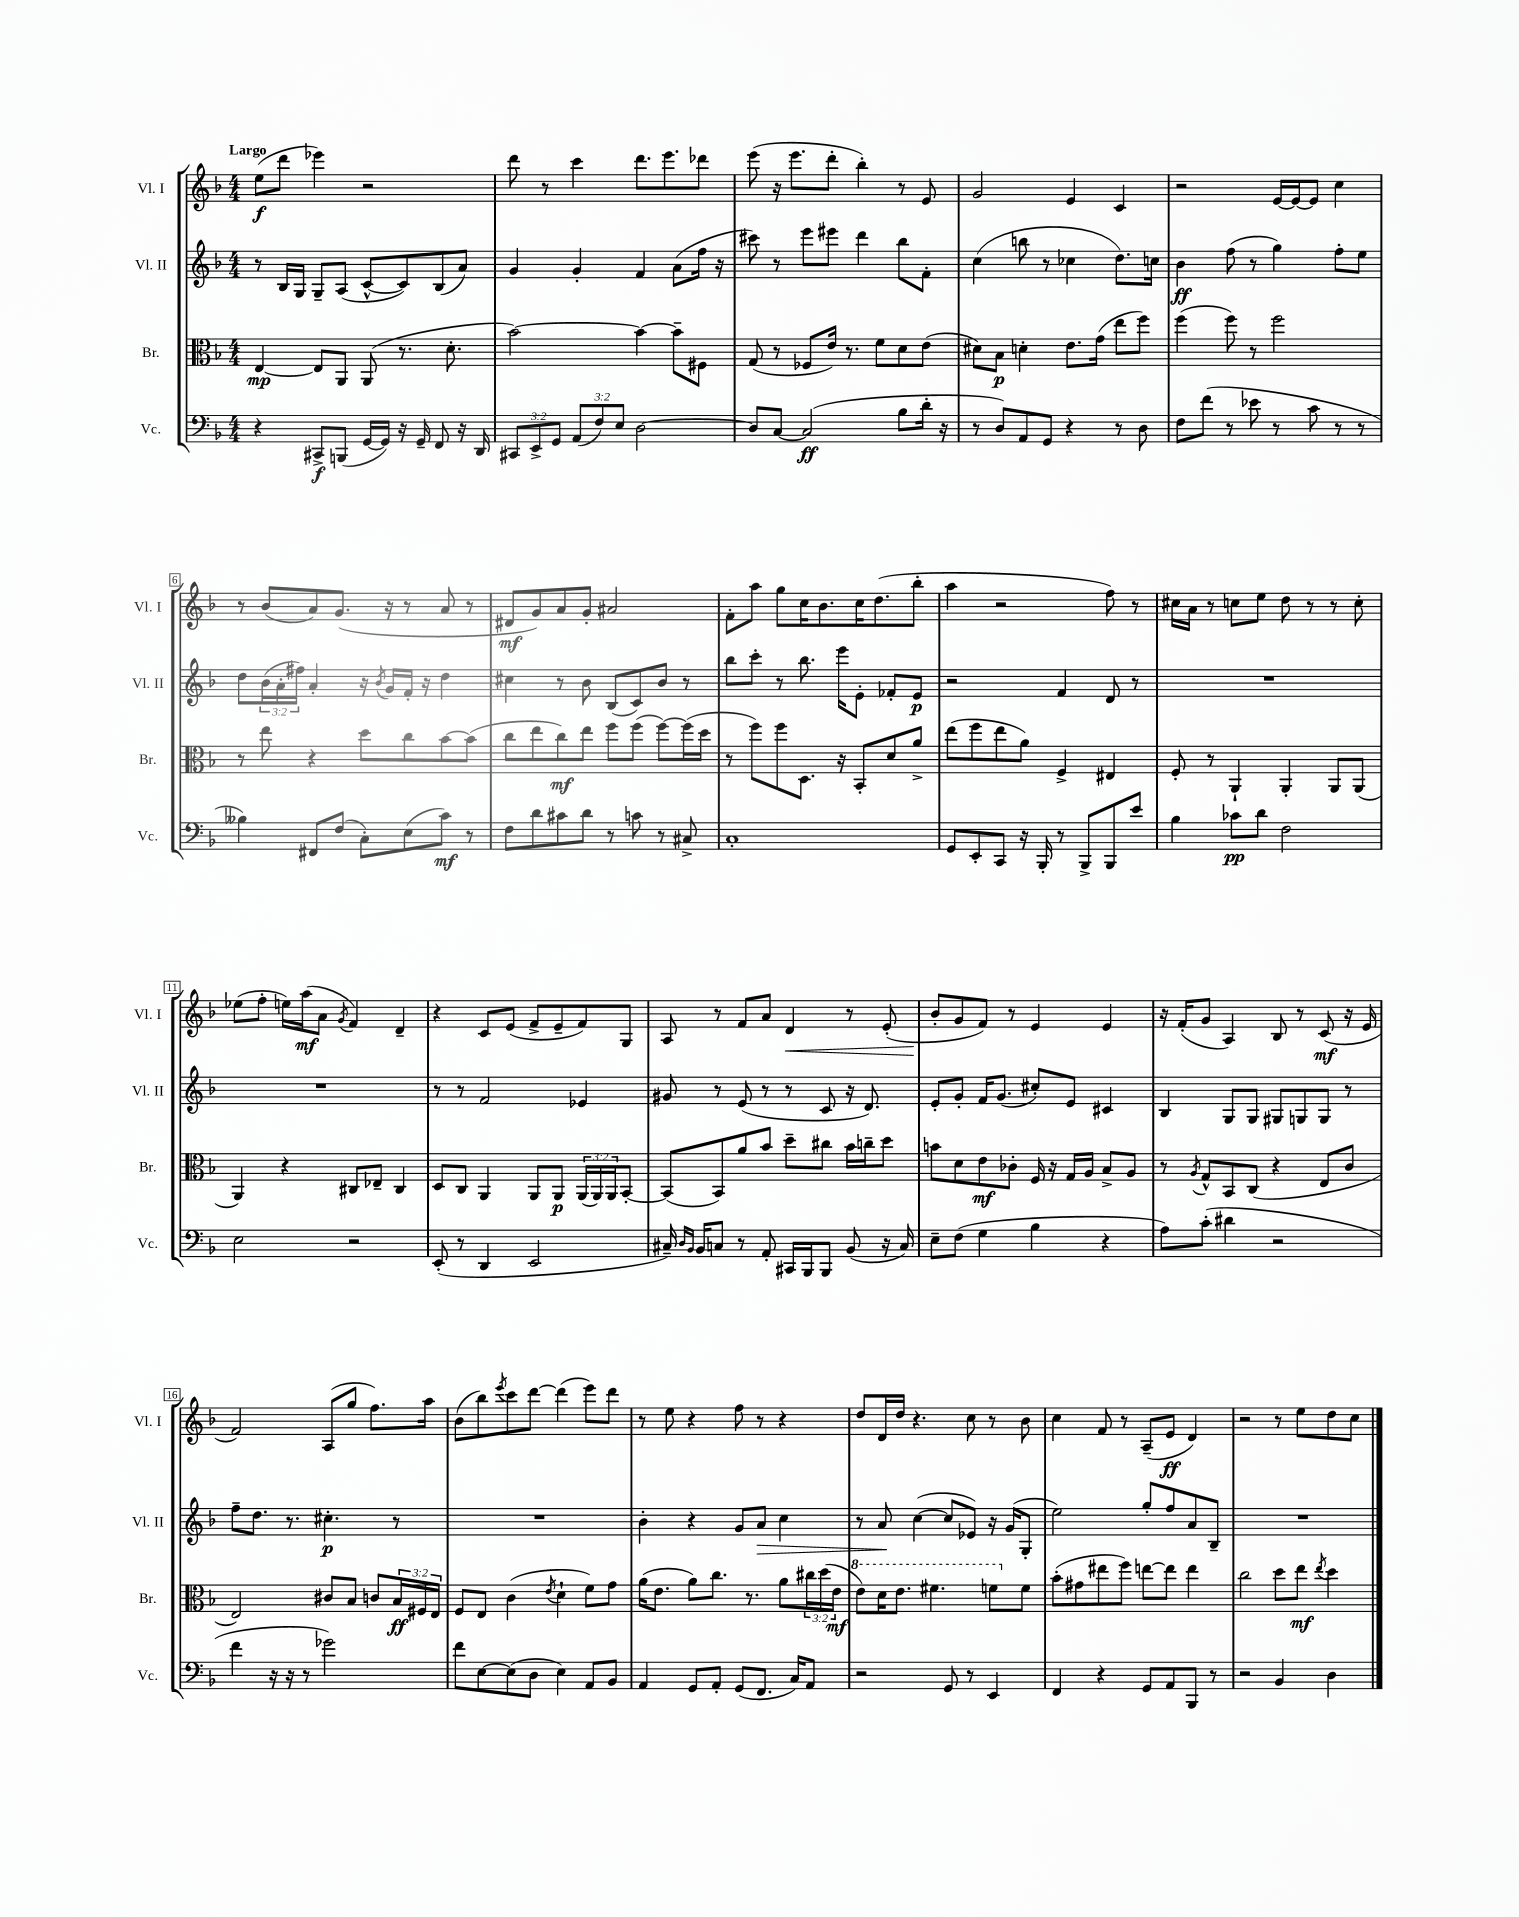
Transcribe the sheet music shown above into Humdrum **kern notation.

**kern	**dynam	**kern	**dynam	**kern	**dynam	**kern	**dynam
*part4	*part4	*part3	*part3	*part2	*part2	*part1	*part1
*staff4	*staff4	*staff3	*staff3	*staff2	*staff2	*staff1	*staff1
*I"Vc.	*	*I"Br.	*	*I"Vl. II	*	*I"Vl. I	*
*I'Vc.	*	*I'Br.	*	*I'Vl. II	*	*I'Vl. I	*
*clefF4	*	*clefC3	*	*clefG2	*	*clefG2	*
*k[b-]	*	*k[b-]	*	*k[b-]	*	*k[b-]	*
*M4/4	*	*M4/4	*	*M4/4	*	*M4/4	*
=1	=1	=1	=1	=1	=1	=1	=1
!	!	!	!	!	!	!LO:TX:a:B:t=Largo	!
4r	.	[4E/	mp	8r	.	(8ee\L	f
.	.	.	.	16B-/LL	.	8ddd\J	.
.	.	.	.	16G/JJ	.	.	.
8CC#X^/L	f	8E/L]	.	8G~/L	.	4eee-X\)	.
(8BBBn/J	.	8AA/J	.	(8A/J	.	.	.
[16GG/LL	.	(8AA/	.	[8c^^/L	.	2r	.
16GG/JJ])	.	.	.	.	.	.	.
16r	.	8.r	.	8c/])	.	.	.
16GG~/	.	.	.	.	.	.	.
8FF/	.	.	.	(8B-/	.	.	.
.	.	8.d'\	.	.	.	.	.
16r	.	.	.	8a/J)	.	.	.
16DD/	.	.	.	.	.	.	.
=2	=2	=2	=2	=2	=2	=2	=2
12CC#X/L	.	[2b-\)	.	4g/	.	8ddd\	.
12EE^/	.	.	.	.	.	.	.
.	.	.	.	.	.	8r	.
12GG/J	.	.	.	.	.	.	.
(12AA/L	.	.	.	4g'/	.	4ccc\	.
12F/)	.	.	.	.	.	.	.
12E/J	.	.	.	.	.	.	.
[2D\	.	4b-\_	.	4f/	.	8.ddd\L	.
.	.	.	.	.	.	8.eee\	.
.	.	8b-~\L]	.	(8a\L	.	.	.
.	.	8F#X\J	.	16ff\Jk	.	8ddd-X\J	.
.	.	.	.	16r	.	.	.
=3	=3	=3	=3	=3	=3	=3	=3
8D/L]	.	(8G/	.	8ccc#X\)	.	(8eee\	.
[8C/J	.	8r	.	8r	.	16r	.
.	.	.	.	.	.	8.eee\L	.
(2C/]	ff	8F-X/L	.	8eee\L	.	.	.
.	.	16e/Jk)	.	8eee#X\J	.	8ddd'\J	.
.	.	8.r	.	.	.	.	.
.	.	.	.	4ddd\	.	4bb-'\)	.
.	.	8f\L	.	.	.	.	.
8B-\L	.	8d\	.	8bb-\L	.	8r	.
16d'\Jk	.	(8e\J	.	8f'\J	.	8e/	.
16r	.	.	.	.	.	.	.
=4	=4	=4	=4	=4	=4	=4	=4
8r	.	8d#X\L)	.	(4cc\	.	2g/	.
8D/L)	.	8B-\J	p	.	.	.	.
8AA/	.	4dn'\	.	8bbn\	.	.	.
8GG/J	.	.	.	8r	.	.	.
4r	.	8.e\L	.	4cc-X\	.	4e/	.
.	.	(16g\Jk	.	.	.	.	.
8r	.	8ee\L	.	8.dd\L)	.	4c/	.
8D\	.	8ff\J)	.	.	.	.	.
.	.	.	.	16ccn\Jk	.	.	.
=5	=5	=5	=5	=5	=5	=5	=5
8F\L	.	(4ff\	.	4b-\	ff	2r	.
(8f\J	.	.	.	.	.	.	.
8r	.	8ff\)	.	(8ff\	.	.	.
8e-X\	.	8r	.	8r	.	.	.
8r	.	2ff\	.	4gg\)	.	[16e/LL	.
.	.	.	.	.	.	16e/J_	.
8c\	.	.	.	.	.	8e/J]	.
8r	.	.	.	8ff'\L	.	4cc\	.
8r	.	.	.	8ee\J	.	.	.
!!LO:LB:g=z
=6	=6	=6	=6	=6	=6	=6	=6
4B--X\)	.	8r	.	8dd\L	.	8r	.
.	.	8ee\	.	(24b-\L	.	(8b-/L	.
.	.	.	.	24a'\	.	.	.
.	.	.	.	24ff#X\JJ)	.	.	.
8FF#X/L	.	4r	.	4a'/	.	8a/)	.
(8F/J	.	.	.	.	.	(8.g/J	.
8C'\L)	.	8dd\L	.	16r	.	.	.
.	.	.	.	8qb-/	.	.	.
.	.	.	.	16g/LL	.	16r	.
(8E\	.	8cc\	.	16f'/JJ	.	8r	.
.	.	.	.	16r	.	.	.
8c\J)	mf	[8b-\	.	4dd\	.	8a/	.
8r	.	(8b-\J]	.	.	.	8r	.
=7	=7	=7	=7	=7	=7	=7	=7
8F\L	.	8cc\L	.	4cc#X\	.	8d#X/L	mf
8d\	.	8ee\	.	.	.	8g/)	.
8c#X\	.	8cc\)	mf	8r	.	8a/	.
8d\J	.	8ee\J	.	8b-\	.	8g'/J	.
8r	.	8ff\L	.	(8B-/L	.	2a#X/	.
8cn\	.	(8ff\J	.	8c/)	.	.	.
8r	.	[8ff\L)	.	8b-/J	.	.	.
8C#X^/	.	(16ff\L]	.	8r	.	.	.
.	.	16dd\JJ	.	.	.	.	.
=8	=8	=8	=8	=8	=8	=8	=8
1C'	.	8r	.	8bb-\L	.	8f'\L	.
.	.	8ff\L)	.	8ccc'\J	.	8aa\J	.
.	.	8ff\	.	8r	.	8gg\L	.
.	.	8.D\J	.	8.bb-\	.	16cc\K	.
.	.	.	.	.	.	8.b-\	.
.	.	16r	.	16eee\KL	.	.	.
.	.	8BB-'/L	.	8e'\J	.	16cc\K	.
.	.	.	.	.	.	(8.dd\	.
.	.	8d/	.	8f-X'/L	.	.	.
.	.	8a^/J	.	8e/J	p	8bb-'\J	.
=9	=9	=9	=9	=9	=9	=9	=9
8GG/L	.	(8ee\L	.	2r	.	4aa\	.
8EE'/	.	8ff\	.	.	.	.	.
8CC/J	.	8ee\	.	.	.	2r	.
16r	.	8a\J)	.	.	.	.	.
16BBB-'/	.	.	.	.	.	.	.
8r	.	4F^/	.	4f/	.	.	.
8BBB-^/L	.	.	.	.	.	.	.
8BBB-/	.	4E#X/	.	8d/	.	8ff\)	.
8e/J	.	.	.	8r	.	8r	.
=10	=10	=10	=10	=10	=10	=10	=10
4B-\	.	8F'/	.	1r	.	16cc#X\LL	.
.	.	.	.	.	.	16a\JJ	.
.	.	8r	.	.	.	8r	.
8c-X\L	pp	4AA`/	.	.	.	8ccn\L	.
8d\J	.	.	.	.	.	8ee\J	.
2F\	.	4AA'/	.	.	.	8dd\	.
.	.	.	.	.	.	8r	.
.	.	8AA/L	.	.	.	8r	.
.	.	(8AA/J	.	.	.	8cc'\	.
!!LO:LB:g=z
=11	=11	=11	=11	=11	=11	=11	=11
2E\	.	4AA/)	.	1r	.	(8ee-X\L	.
.	.	.	.	.	.	8ff'\J	.
.	.	4r	.	.	.	16een\LL)	.
.	.	.	.	.	.	(16aa\J	mf
.	.	.	.	.	.	8a\J	.
.	.	.	.	.	.	8qg/	.
2r	.	8C#X/L	.	.	.	4f/)	.
.	.	8E-X~/J	.	.	.	.	.
.	.	4C#/	.	.	.	4d~/	.
=12	=12	=12	=12	=12	=12	=12	=12
(8EE'/	.	8D/L	.	8r	.	4r	.
8r	.	8C/J	.	8r	.	.	.
4DD/	.	4AA/	.	2f/	.	8c/L	.
.	.	.	.	.	.	(8e/J	.
2EE/	.	8AA/L	.	.	.	8f^/L	.
.	.	8AA/J	p	.	.	8e~/	.
.	.	(24AA/LL	.	4e-X/	.	8f/)	.
.	.	24AA/)	.	.	.	.	.
.	.	24AA/J	.	.	.	.	.
.	.	[8BB-'/J	.	.	.	8G/J	.
=13	=13	=13	=13	=13	=13	=13	=13
16C#X~/)	.	(8BB-/L]	.	8g#X/	.	8A/	.
16qqD/LL	.	.	.	.	.	.	.
16qqBB-/JJ	.	.	.	.	.	.	.
16BB-/KL	.	.	.	.	.	.	.
8Cn/J	.	8BB-/)	.	8r	.	8r	.
8r	.	8a/	.	(8e/	.	8f/L	.
8AA'/	.	8b-/J	.	8r	.	8a/J	.
!	!	!	!	!	!	!	!LO:HP:b
16CC#X/LL	.	8dd~\L	.	8r	.	4d/	<
16BBB-/J	.	.	.	.	.	.	.
8BBB-/J	.	8cc#X\J	.	8c/	.	.	.
(8BB-/	.	16b-\LL	.	16r	.	8r	.
.	.	16ccn~\J	.	8.d/)	.	.	.
16r	.	8dd\J	.	.	.	(8e'/	.
16C/)	.	.	.	.	.	.	.
=14	=14	=14	=14	=14	=14	=14	=14
8E~\L	.	8bn\L	.	8e'/L	.	8b-'/L	.
(8F\J	.	8d\	.	8g'/J	.	8g/	[
4G\	.	8e\	mf	16f/KL	.	8f/J)	.
.	.	.	.	(8.g/J	.	.	.
.	.	8c-X'\J	.	.	.	8r	.
4B-\	.	16F/	.	8cc#X'/L)	.	4e/	.
.	.	16r	.	.	.	.	.
.	.	16G/LL	.	8e/J	.	.	.
.	.	16A/JJ	.	.	.	.	.
4r	.	8B-^/L	.	4c#X/	.	4e/	.
.	.	8A/J	.	.	.	.	.
=15	=15	=15	=15	=15	=15	=15	=15
8A\L)	.	8r	.	4B-/	.	16r	.
.	.	.	.	.	.	(16f'/KL	.
.	.	8qA/	.	.	.	.	.
(8c'\J	.	8G^^/L	.	.	.	8g/J	.
4d#X\	.	8BB-/	.	8G/L	.	4A/)	.
.	.	(8C/J	.	8G/J	.	.	.
2r	.	4r	.	8G#X/L	.	8B-/	.
.	.	.	.	8Gn/	.	8r	.
.	.	8E/L	.	8G/J	.	(8c/	mf
.	.	8c/J	.	8r	.	16r	.
.	.	.	.	.	.	16e/	.
!!LO:LB:g=z
=16	=16	=16	=16	=16	=16	=16	=16
4f\	.	2E/)	.	8ff~\L	.	2f/)	.
.	.	.	.	8.dd\J	.	.	.
16r	.	.	.	.	.	.	.
16r	.	.	.	8.r	.	.	.
8r	.	.	.	.	.	.	.
2g-X\)	.	8c#X/L	.	4.cc#X'\	p	(8A/L	.
.	.	8B-/J	.	.	.	8gg/J	.
.	.	8cn/L	.	.	.	8.ff\L)	.
.	.	24B-/L	ff	8r	.	.	.
.	.	24F#X/	.	.	.	.	.
.	.	.	.	.	.	16aa\Jk	.
.	.	24E/JJ	.	.	.	.	.
=17	=17	=17	=17	=17	=17	=17	=17
8f\L	.	8F/L	.	1r	.	(8b-\L	.
[8E\	.	8E/J	.	.	.	8bb-\)	.
.	.	.	.	.	.	8qeee/	.
(8E\]	.	(4c\	.	.	.	8ccc\	.
8D\J	.	.	.	.	.	[8ddd\J	.
.	.	8qe/	.	.	.	.	.
4E\)	.	4d`\	.	.	.	(4ddd\]	.
8AA/L	.	8f\L)	.	.	.	8eee\L)	.
8BB-/J	.	8g\J	.	.	.	8ddd\J	.
=18	=18	=18	=18	=18	=18	=18	=18
4AA/	.	(16a\KL	.	4b-'\	.	8r	.
.	.	8.e\J	.	.	.	.	.
.	.	.	.	.	.	8ee\	.
8GG/L	.	8a\L)	.	4r	.	4r	.
8AA'/J	.	8.cc\J	.	.	.	.	.
(8GG/L	.	.	.	8g/L	.	8ff\	.
.	.	8.r	.	.	.	.	.
!	!	!	!	!	!LO:HP:b	!	!
8.FF/J	.	.	.	8a/J	>	8r	.
.	.	8a\L	.	4cc\	.	4r	.
16C/KL)	.	.	.	.	.	.	.
8AA/J	.	24cc#X\L	.	.	.	.	.
.	.	(24dd\	.	.	.	.	.
.	.	24e\JJ	mf	.	.	.	.
=19	=19	=19	=19	=19	=19	=19	=19
*	*	*8va	*	*	*	*	*
2r	.	8ee\L)	.	8r	.	8dd/L	.
.	.	16dd\K	.	8a/	.	16d/L	.
.	.	8.ee\J	.	.	.	16dd/JJ	.
.	.	.	.	([4cc\	]	4.r	.
.	.	4.ff#X\	.	.	.	.	.
8GG/	.	.	.	8cc/L]	.	.	.
8r	.	.	.	8e-X/J)	.	8cc\	.
4EE/	.	8ffn\L	.	16r	.	8r	.
.	.	.	.	(16g/KL	.	.	.
*	*	*X8va	*	*	*	*	*
.	.	8f\J	.	8G'/J	.	8b-\	.
=20	=20	=20	=20	=20	=20	=20	=20
4FF/	.	(8b-'\L	.	2ee\)	.	4cc\	.
.	.	8g#X\	.	.	.	.	.
4r	.	8ee#X\	.	.	.	8f/	.
.	.	8ff\J)	.	.	.	8r	.
8GG/L	.	[8een\L	.	8gg'/L	.	(8A~/L	.
8AA/	.	8ee\J]	.	8ff/	.	8e/J	ff
8BBB-/J	.	4ee\	.	8a/	.	4d/)	.
8r	.	.	.	8B-~/J	.	.	.
=21	=21	=21	=21	=21	=21	=21	=21
2r	.	2cc\	.	1r	.	2r	.
4BB-/	.	8dd\L	.	.	.	8r	.
.	.	8ee\J	mf	.	.	8ee\L	.
.	.	8qee/	.	.	.	.	.
4D\	.	4dd\	.	.	.	8dd\	.
.	.	.	.	.	.	8cc\J	.
==	==	==	==	==	==	==	==
*-	*-	*-	*-	*-	*-	*-	*-
